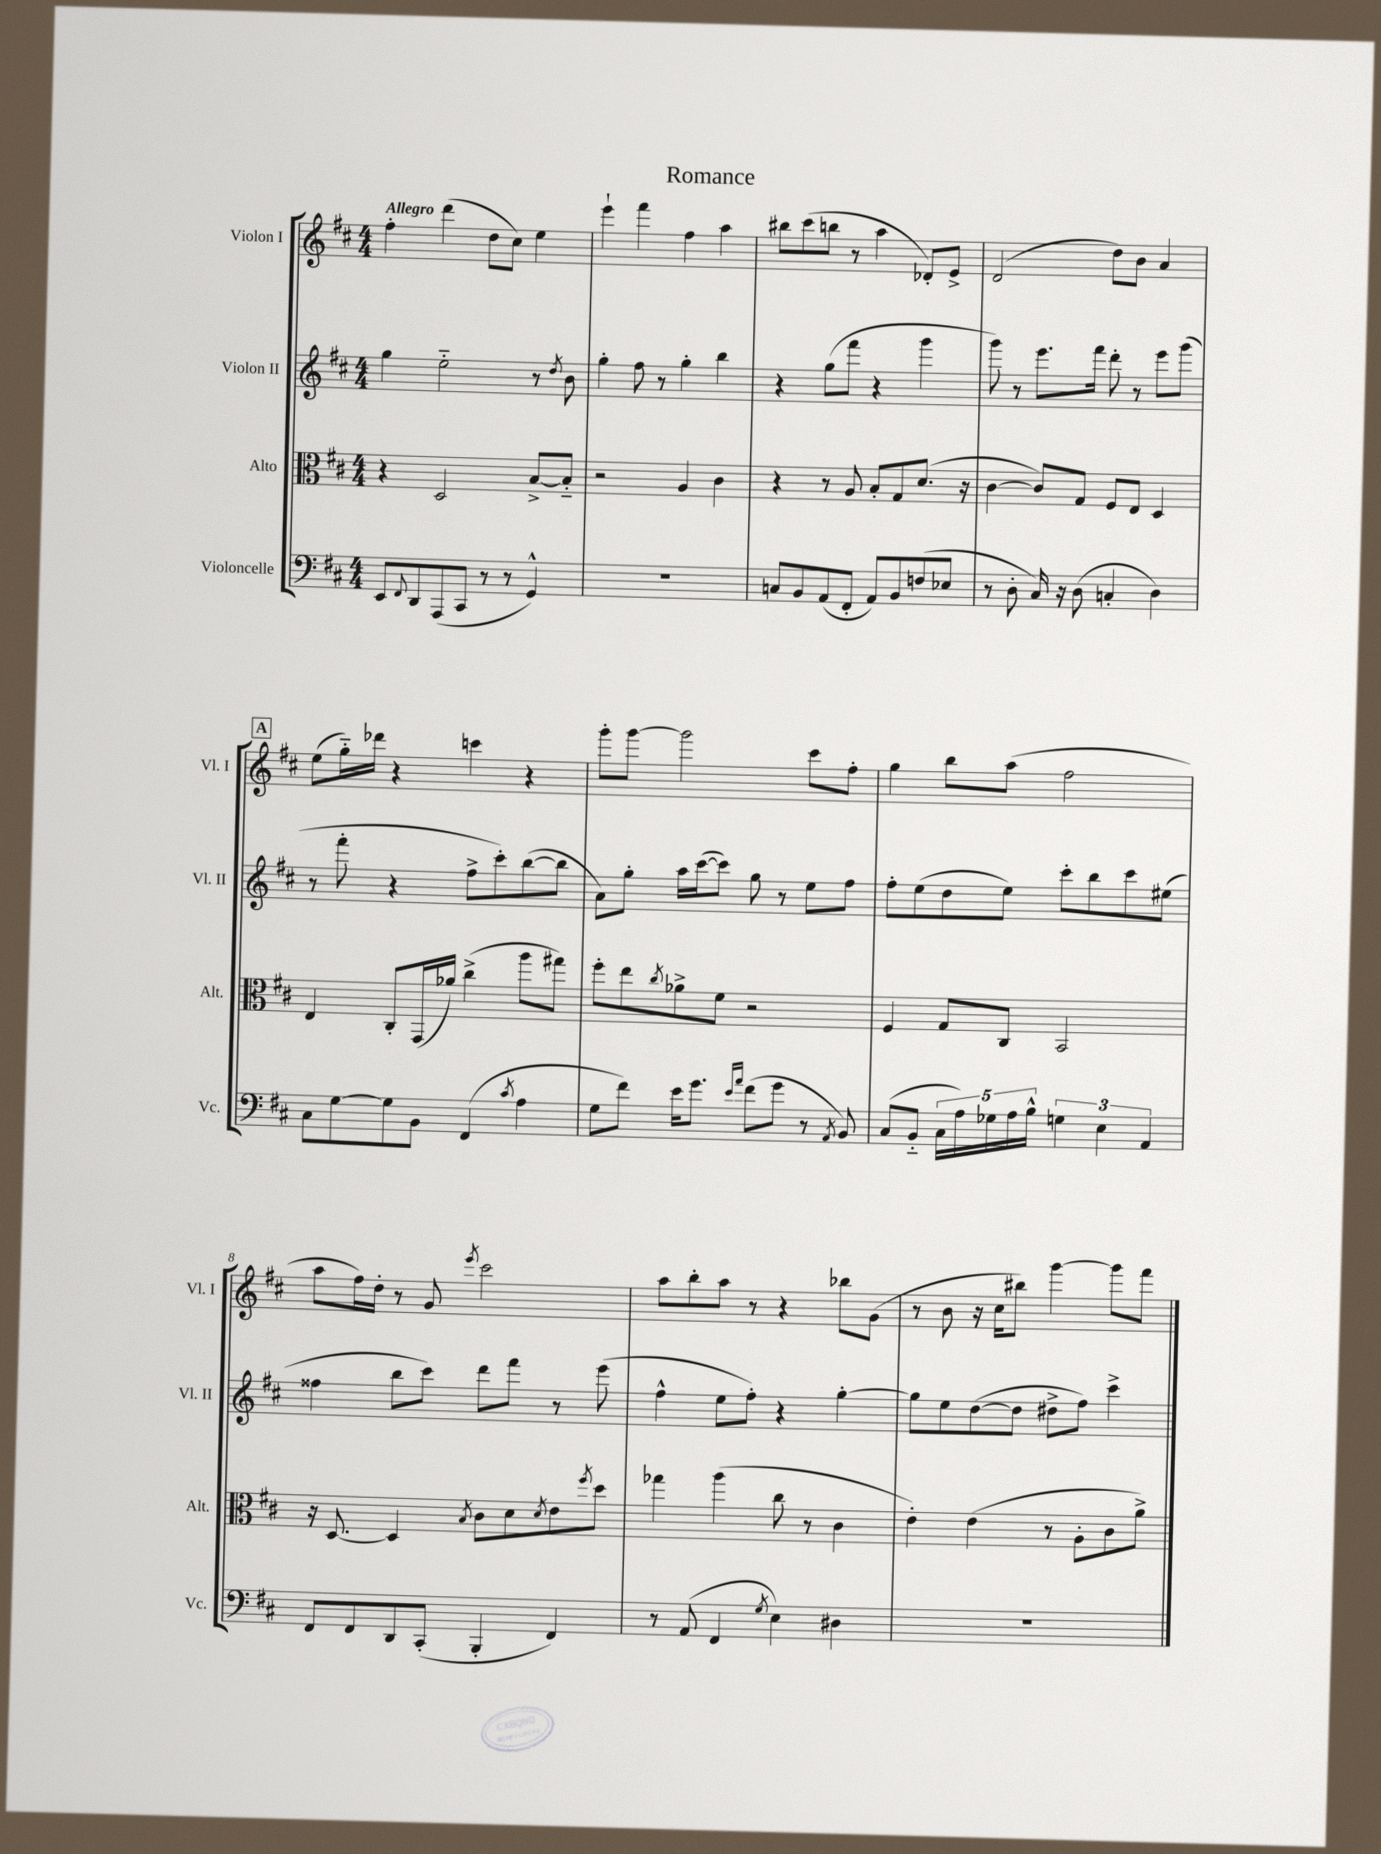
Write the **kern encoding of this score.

**kern	**kern	**kern	**kern
*staff4	*staff3	*staff2	*staff1
*clefF4	*clefC3	*clefG2	*clefG2
*k[f#c#]	*k[f#c#]	*k[f#c#]	*k[f#c#]
*M4/4	*M4/4	*M4/4	*M4/4
8EE/L	4r	4gg\	4ff#'\
8qqFF#/	.	.	.
8DD/	.	.	.
(8AAA/	2D/	2ee'~\	(4ddd\
8CC#/J	.	.	.
8r	.	.	8dd\L
8r	.	.	8cc#\J)
4GG^^/)	[8B^/L	8r	4ee\
.	.	8qdd/	.
.	8B'~/]J	8b\	.
=	=	=	=
1r	2r	4gg'\	4eee`\
.	.	8ff#\	4fff#\
.	.	8r	.
.	4A/	4gg'\	4ff#\
.	4c#\	4bb\	4aa\
=	=	=	=
8C/L	4r	4r	8bb#\L
8BB/	.	.	(8ccc#\
(8AA/	8r	(8gg\L	8bb\J
8FF#'/J	8A/	8fff#\J	8r
8AA/L)	8B'/L	4r	4aa\
8BB/	8G/	.	.
(8F/	(8.d/J	4ggg\	8d-'/L)
8E-/J	.	.	8e^/J
.	16r	.	.
=	=	=	=
8r	[4c#\	8ggg\)	(2d/
8D'\	.	8r	.
16C#/)	8c#/]L)	8.eee\L	.
16r	.	.	.
(8D\	8G/J	.	.
.	.	16fff#\Jk	.
4C'/	8F#/L	8ddd'\	8dd\L)
.	8E/J	8r	8b\J
4D\)	4D/	8eee\L	4a/
.	.	(8ggg\J	.
=	=	=	=
8C#\L	4E/	8r	(8ee\L
[8G\	.	8fff#'\	16gg'~\L)
.	.	.	16ddd-\JJ
8G\]	8C#'/L	4r	4r
8BB\J	(16GG/L	.	.
.	16a-/JJ)	.	.
(4FF#/	(4cc#^\	8ff#^\L	4ccc\
.	.	8ccc#'\)	.
8qc#/	.	.	.
4A\	8aa\L	([8bb\	4r
.	8gg#\J)	8bb\]J	.
=	=	=	=
8G\L	8ff#'\L	8a\L)	8ggg'\L
8f#\J)	8ee\	8gg'\J	[8ggg\J
.	8qcc#/	.	.
16e\LK	8a-^\	16aa\LL	2ggg\]
8.g\J	.	([16ccc#\J	.
.	8f#\J	8ccc#\]J)	.
16qqe/LL	.	.	.
16qqa/JJ	.	.	.
(8f#\L	2r	8gg\	.
8g\J	.	8r	.
8r	.	8ee\L	8ccc#\L
8qAA/	.	.	.
8BB/)	.	8ff#\J	8ff#'\J
=	=	=	=
(8C#/L	4F#/	8ff#'\L	4gg\
8BB'~/J	.	(8ee\	.
20C#\LL	8G/L	8dd\	8bb\L
20A\)	.	.	.
20G-\	.	.	.
.	8C#/J	8ee\J)	(8aa\J
20A\	.	.	.
20B^^\JJ	.	.	.
6G\	2BB/	8ccc#'\L	2ff#\
.	.	8bb\	.
6E\	.	.	.
.	.	8ccc#\	.
6AA/	.	.	.
.	.	(8ee#\J	.
=	=	=	=
8FF#/L	16r	4ff##\	8aa\L
.	[8.D/	.	.
8FF#/	.	.	16ff#\L)
.	.	.	16dd'\JJ
8DD/	4D/]	8bb\L	8r
(8CC#'/J	.	8ccc#\J)	8g/
.	8qB/	.	8qeee/
4BBB'/	8c#\L	8ddd\L	2ccc#\
.	8d\	8fff#\J	.
.	8qd/	.	.
4FF#/)	8e\	8r	.
.	8qff#/	.	.
.	8dd\J	(8eee\	.
=	=	=	=
8r	4gg-\	4ff#^^\	8aa\L
(8AA/	.	.	8bb'\
4FF#/	(4aa\	8ee\L	8aa\J
.	.	8ff#'\J)	8r
8qG/	.	.	.
4E\)	8cc#\	4r	4r
.	8r	.	.
4D#\	4c#\	[4gg'\	8bb-\L
.	.	.	(8g\J
=	=	=	=
1r	4e'\)	8gg\]L	8r
.	.	8ee\	8b\
.	(4e\	([8dd\	16r
.	.	.	16cc#\LK
.	.	8dd\]J	8bb#\J)
.	8r	8dd#^\L	[4ggg\
.	8A'\L	8ff#\J)	.
.	8c#\	4ccc#^\	8ggg\]L
.	8a^\J)	.	8fff#\J
==	==	==	==
*-	*-	*-	*-
